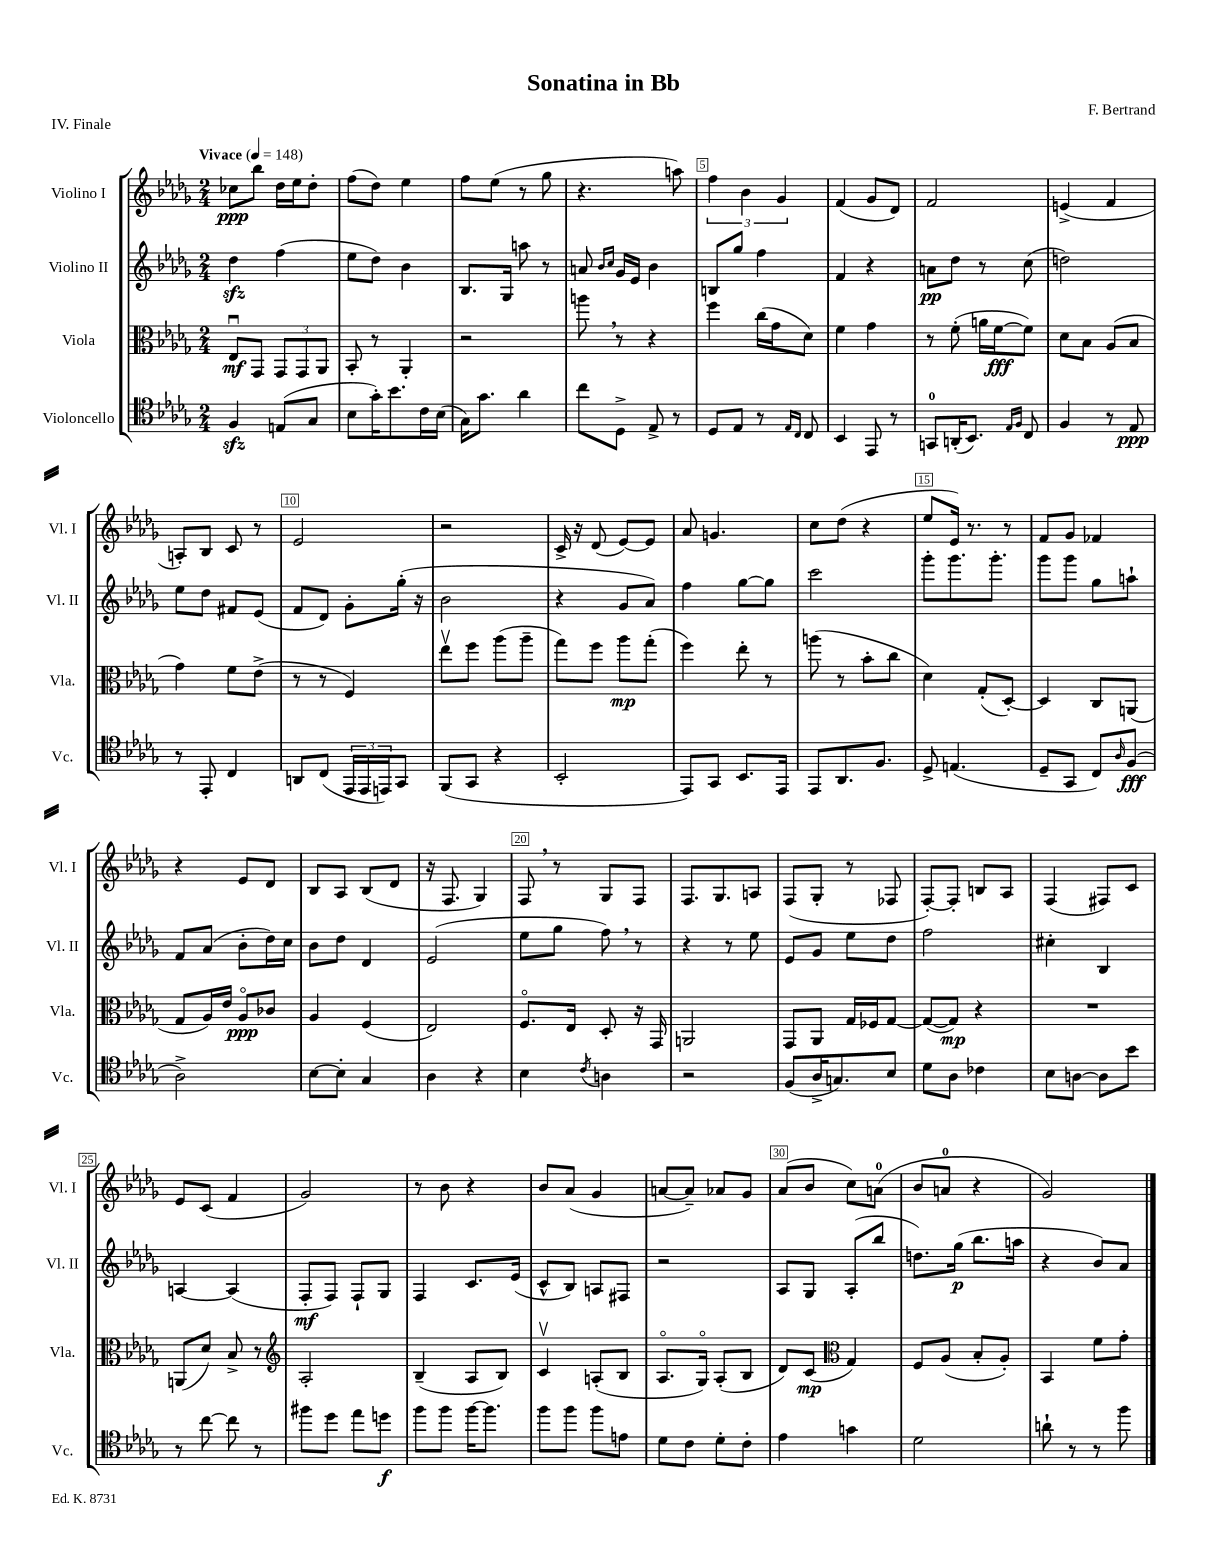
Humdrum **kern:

**kern	**dynam	**kern	**dynam	**kern	**dynam	**kern	**dynam
*part4	*part4	*part3	*part3	*part2	*part2	*part1	*part1
*staff4	*staff4	*staff3	*staff3	*staff2	*staff2	*staff1	*staff1
*I"Violoncello	*	*I"Viola	*	*I"Violino II	*	*I"Violino I	*
*I'Vc.	*	*I'Vla.	*	*I'Vl. II	*	*I'Vl. I	*
*clefC4	*	*clefC3	*	*clefG2	*	*clefG2	*
*k[b-e-a-d-g-]	*	*k[b-e-a-d-g-]	*	*k[b-e-a-d-g-]	*	*k[b-e-a-d-g-]	*
*M2/4	*	*M2/4	*	*M2/4	*	*M2/4	*
*MM148	*	*MM148	*	*MM148	*	*MM148	*
=1	=1	=1	=1	=1	=1	=1	=1
!	!	!	!	!	!	!LO:TX:a:B:t=Vivace	!
4Fzz/	.	8E-u/L	mf	4dd-zz\	.	8cc-X\L	ppp
.	.	8GG-/J	.	.	.	8bb-\J	.
(8En/L	.	12GG-/L	.	(4ff\	.	16dd-\LL	.
.	.	.	.	.	.	16ee-\J	.
.	.	12GG-/	.	.	.	.	.
8G-/J	.	.	.	.	.	8dd-'\J	.
.	.	12AA-/J	.	.	.	.	.
=2	=2	=2	=2	=2	=2	=2	=2
8B-\L	.	8BB-'/	.	8ee-\L	.	(8ff\L	.
16g-'\K)	.	8r	.	8dd-\J)	.	8dd-\J)	.
8.b-\	.	.	.	.	.	.	.
.	.	4AA-'/	.	4b-\	.	4ee-\	.
16c\L	.	.	.	.	.	.	.
(16B-\JJ	.	.	.	.	.	.	.
=3	=3	=3	=3	=3	=3	=3	=3
16G-\KL)	.	2r	.	8.B-/L	.	8ff\L	.
8.g-\J	.	.	.	.	.	.	.
.	.	.	.	.	.	(8ee-\J	.
.	.	.	.	16G-/Jk	.	.	.
4a-\	.	.	.	8aan\	.	8r	.
.	.	.	.	8r	.	8gg-\	.
=4	=4	=4	=4	=4	=4	=4	=4
8cc\L	.	8aan,\	.	8an/	.	4.r	.
.	.	.	.	16qqb-/LL	.	.	.
.	.	.	.	16qqcc/JJ	.	.	.
8D-^\J	.	8r	.	16g-/LL	.	.	.
.	.	.	.	16e-/JJ	.	.	.
8E-^/	.	4r	.	4b-\	.	.	.
8r	.	.	.	.	.	8aan\)	.
=5	=5	=5	=5	=5	=5	=5	=5
8D-/L	.	4ff\	.	8Bn/L	.	6ff\	.
8E-/J	.	.	.	8gg-/J	.	.	.
.	.	.	.	.	.	6b-\	.
8r	.	(16cc\LL	.	4ff\	.	.	.
.	.	16g-\J	.	.	.	.	.
.	.	.	.	.	.	6g-/	.
16qqE-/LL	.	.	.	.	.	.	.
16qqC/JJ	.	.	.	.	.	.	.
8C/	.	8d-\J)	.	.	.	.	.
=6	=6	=6	=6	=6	=6	=6	=6
4BB-/	.	4f\	.	4f/	.	(4f/	.
8EE-/	.	4g-\	.	4r	.	8g-/L	.
8r	.	.	.	.	.	8d-/J)	.
=7	=7	=7	=7	=7	=7	=7	=7
8GGn/L	.	8r	.	8an\L	pp	2f/	.
(16AAn'/K	.	(8f'\	.	8dd-\J	.	.	.
8.BB-/J)	.	.	.	.	.	.	.
.	.	16an\LL	.	8r	.	.	.
.	.	[16f\J	fff	.	.	.	.
16qqE-/LL	.	.	.	.	.	.	.
16qqF/JJ	.	.	.	.	.	.	.
8C/	.	8f\J])	.	(8cc\	.	.	.
=8	=8	=8	=8	=8	=8	=8	=8
4F/	.	8d-\L	.	2ddn\)	.	(4en^/	.
.	.	8B-\J	.	.	.	.	.
8r	.	(8A-/L	.	.	.	4f/	.
8E-/	ppp	8B-/J	.	.	.	.	.
!!LO:LB:g=z
=9	=9	=9	=9	=9	=9	=9	=9
8r	.	4g-\)	.	8ee-\L	.	8An'/L)	.
8EE-'/	.	.	.	8dd-\J	.	8B-/J	.
4C/	.	8f\L	.	8f#X/L	.	8c/	.
.	.	(8e-^\J	.	(8e-/J	.	8r	.
=10	=10	=10	=10	=10	=10	=10	=10
8AAn/L	.	8r	.	8f/L	.	2e-/	.
(8C/J	.	8r	.	8d-/J)	.	.	.
24EE-/LL	.	4F/)	.	8g-'\L	.	.	.
24EE-/	.	.	.	.	.	.	.
24EEn/J)	.	.	.	.	.	.	.
8GG-/J	.	.	.	(16gg-'\Jk	.	.	.
.	.	.	.	16r	.	.	.
=11	=11	=11	=11	=11	=11	=11	=11
(8FF/L	.	8ee-v\L	.	2b-\	.	2r	.
8GG-/J	.	8ff\J	.	.	.	.	.
4r	.	(8aa-\L	.	.	.	.	.
.	.	8aa-~\J	.	.	.	.	.
=12	=12	=12	=12	=12	=12	=12	=12
2BB-'/	.	8gg-\L)	.	4r	.	16c^/	.
.	.	.	.	.	.	16r	.
.	.	8ff\J	.	.	.	(8d-/	.
.	.	8aa-\L	mp	8g-/L	.	[8e-/L)	.
.	.	(8gg-'\J	.	8a-/J)	.	8e-/J]	.
=13	=13	=13	=13	=13	=13	=13	=13
8EE-/L)	.	4ff\)	.	4ff\	.	8a-/	.
8GG-/J	.	.	.	.	.	4.gn/	.
8.BB-/L	.	8ee-'\	.	[8gg-\L	.	.	.
.	.	8r	.	8gg-\J]	.	.	.
16EE-/Jk	.	.	.	.	.	.	.
=14	=14	=14	=14	=14	=14	=14	=14
8EE-/L	.	(8aan\	.	2ccc\	.	8cc\L	.
8.AA-/	.	8r	.	.	.	(8dd-\J	.
.	.	8b-'\L	.	.	.	4r	.
8.F/J	.	.	.	.	.	.	.
.	.	8cc\J	.	.	.	.	.
=15	=15	=15	=15	=15	=15	=15	=15
8D-^/	.	4d-\)	.	8ggg-'\L	.	8ee-/L	.
(4.En/	.	.	.	8.ggg-\	.	16e-/Jk)	.
.	.	.	.	.	.	8.r	.
.	.	(8G-'/L	.	.	.	.	.
.	.	.	.	8.ggg-'\J	.	.	.
.	.	[8D-'/J)	.	.	.	8r	.
=16	=16	=16	=16	=16	=16	=16	=16
8D-~/L	.	4D-/]	.	8ggg-\L	.	8f/L	.
8GG-/J	.	.	.	8ggg-\J	.	8g-/J	.
8C/L)	.	8C/L	.	8gg-\L	.	4f-X/	.
16qqA-/	.	.	.	.	.	.	.
(8F/J	fff	(8AAn/J	.	8aan`\J	.	.	.
!!LO:LB:g=z
=17	=17	=17	=17	=17	=17	=17	=17
2A-^\)	.	8G-/L	.	8f/L	.	4r	.
.	.	16A-/L)	.	(8a-/J	.	.	.
.	.	16e-/JJ	.	.	.	.	.
.	.	8A-/L	ppp	8b-'\L	.	8e-/L	.
.	.	8c-X/J	.	16dd-\L)	.	8d-/J	.
.	.	.	.	16cc\JJ	.	.	.
=18	=18	=18	=18	=18	=18	=18	=18
[8B-\L	.	4A-/	.	8b-\L	.	8B-/L	.
8B-'\J]	.	.	.	8dd-\J	.	8A-/J	.
4G-/	.	(4F/	.	4d-/	.	(8B-/L	.
.	.	.	.	.	.	8d-/J	.
=19	=19	=19	=19	=19	=19	=19	=19
4A-\	.	2E-/)	.	(2e-/	.	16r	.
.	.	.	.	.	.	8.F/	.
4r	.	.	.	.	.	4G-/)	.
=20	=20	=20	=20	=20	=20	=20	=20
4B-\	.	8.F/L	.	8ee-\L	.	8F,/	.
.	.	.	.	8gg-\J	.	8r	.
.	.	16E-/Jk	.	.	.	.	.
8qc/	.	.	.	.	.	.	.
4An\	.	8D-'/	.	8ff,\)	.	8G-/L	.
.	.	16r	.	8r	.	8F/J	.
.	.	16GG-/	.	.	.	.	.
=21	=21	=21	=21	=21	=21	=21	=21
2r	.	2AAn/	.	4r	.	8.F/L	.
.	.	.	.	.	.	8.G-/	.
.	.	.	.	8r	.	.	.
.	.	.	.	8ee-\	.	8An/J	.
=22	=22	=22	=22	=22	=22	=22	=22
(8F/L	.	8GG-/L	.	8e-/L	.	(8F/L	.
16A-^/K	.	8AA-/J	.	8g-/J	.	8G-'/J	.
8.Gn/)	.	.	.	.	.	.	.
.	.	16G-/LL	.	8ee-\L	.	8r	.
.	.	16F-X/J	.	.	.	.	.
8B-/J	.	[8G-/J	.	8dd-\J	.	8F-X/	.
=23	=23	=23	=23	=23	=23	=23	=23
8d-\L	.	(8G-/L_	.	2ff\	.	[8F'/L)	.
8A-\J	.	8G-/J])	mp	.	.	8F'/J]	.
4c-X\	.	4r	.	.	.	8Bn/L	.
.	.	.	.	.	.	8A-/J	.
=24	=24	=24	=24	=24	=24	=24	=24
8B-\L	.	2r	.	4cc#X'\	.	(4F/	.
[8An\J	.	.	.	.	.	.	.
8A\L]	.	.	.	4B-/	.	8F#X/L)	.
8b-\J	.	.	.	.	.	8c/J	.
!!LO:LB:g=z
=25	=25	=25	=25	=25	=25	=25	=25
8r	.	(8AAn/L	.	[4An/	.	8e-/L	.
[8cc\	.	8d-/J)	.	.	.	(8c/J	.
8cc\]	.	8B-^/	.	(4A/]	.	4f/	.
8r	.	8r	.	.	.	.	.
=26	=26	=26	=26	=26	=26	=26	=26
*	*	*clefG2	*	*	*	*	*
8ff#X\L	.	2A-'/	.	8F'/L	mf	2g-/)	.
8dd-\J	.	.	.	8F/J)	.	.	.
8ee-\L	.	.	.	8F`/L	.	.	.
8ddn\J	f	.	.	8G-/J	.	.	.
=27	=27	=27	=27	=27	=27	=27	=27
8ff\L	.	(4B-~/	.	4F/	.	8r	.
8ff\J	.	.	.	.	.	8b-\	.
[16ff\KL	.	8A-/L	.	8.c/L	.	4r	.
8.ff\J]	.	.	.	.	.	.	.
.	.	8B-/J)	.	.	.	.	.
.	.	.	.	(16e-/Jk	.	.	.
=28	=28	=28	=28	=28	=28	=28	=28
8ff\L	.	4cv/	.	8c^^/L	.	8b-/L	.
8ff\J	.	.	.	8B-/J)	.	(8a-/J	.
8ff\L	.	(8An'/L	.	8An/L	.	4g-/	.
8en\J	.	8B-/J	.	8F#X/J	.	.	.
=29	=29	=29	=29	=29	=29	=29	=29
8d-\L	.	8.A-/L	.	2r	.	[8an/L	.
8c\J	.	.	.	.	.	8a~/J])	.
.	.	16G-/Jk)	.	.	.	.	.
8d-'\L	.	(8A-'/L	.	.	.	8a-X/L	.
8c'\J	.	8B-/J	.	.	.	8g-/J	.
=30	=30	=30	=30	=30	=30	=30	=30
4e-\	.	8d-/L)	.	8A-/L	.	(8a-/L	.
.	.	(8c/J	mp	8G-/J	.	8b-/J	.
*	*	*clefC3	*	*	*	*	*
4gn\	.	4G-/)	.	(8A-'/L	.	8cc\L)	.
.	.	.	.	8bb-/J	.	(8an\J	.
=31	=31	=31	=31	=31	=31	=31	=31
2d-\	.	8F/L	.	8.ddn\L)	.	8b-/L	.
.	.	(8A-/J	.	.	.	8an/J	.
.	.	.	.	(16gg-\Jk	p	.	.
.	.	8B-'/L	.	8.bb-\L	.	4r	.
.	.	8A-'/J)	.	.	.	.	.
.	.	.	.	16aan\Jk	.	.	.
=32	=32	=32	=32	=32	=32	=32	=32
8an`\	.	4BB-/	.	4r	.	2g-/)	.
8r	.	.	.	.	.	.	.
8r	.	8f\L	.	8b-/L)	.	.	.
8ff\	.	8g-'\J	.	8a-/J	.	.	.
==	==	==	==	==	==	==	==
*-	*-	*-	*-	*-	*-	*-	*-
